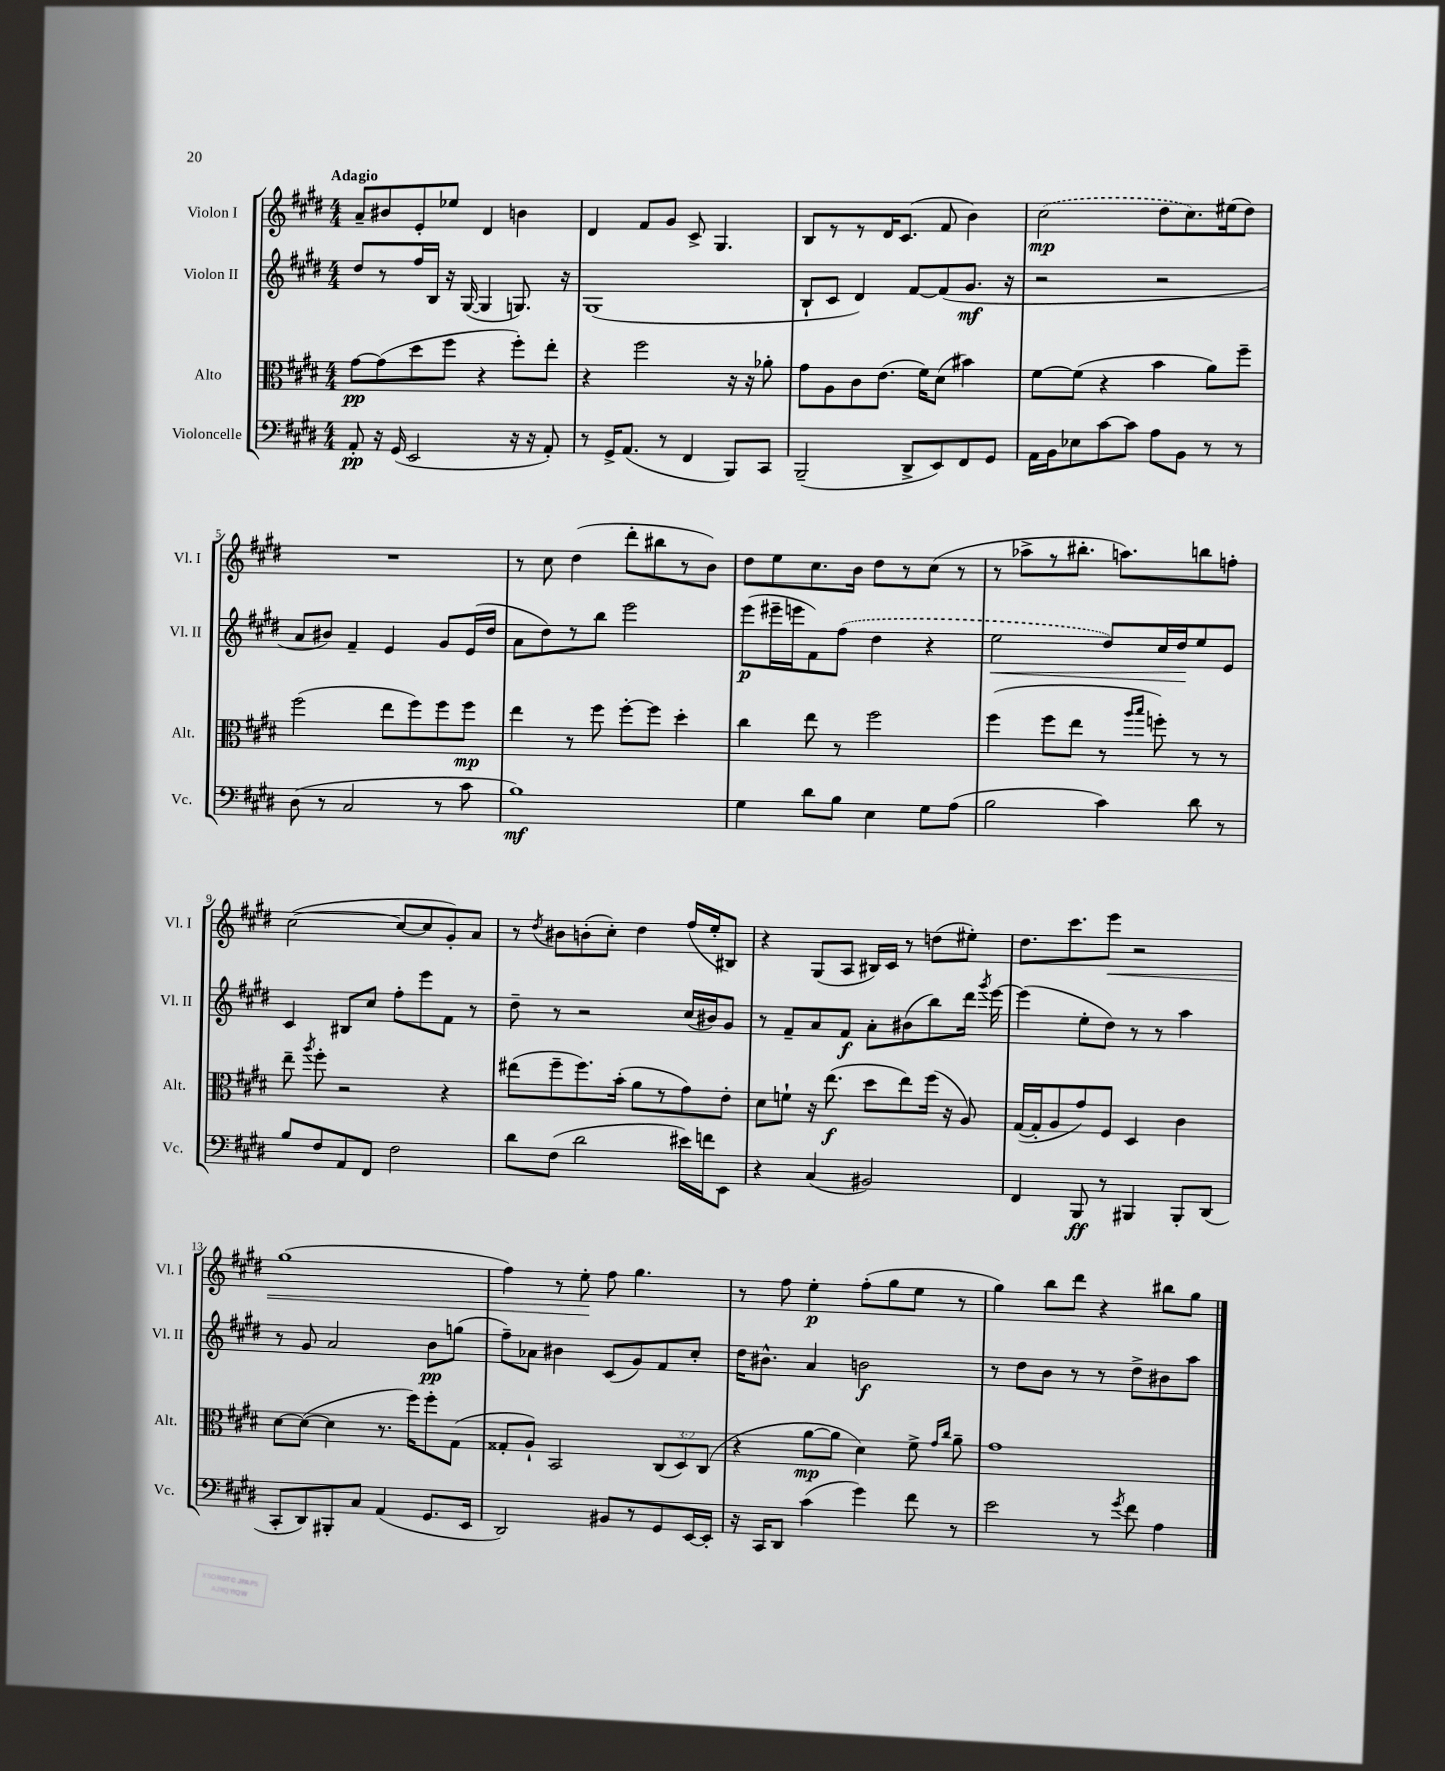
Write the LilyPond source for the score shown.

<<
\new StaffGroup <<
\new Staff = "s0" \with { instrumentName = "Violon I" shortInstrumentName = "Vl. I" } {
    \clef treble \key e \major \numericTimeSignature \time 4/4 \tempo "Adagio"
    \autoBeamOff a'8[-- bis'8 e'8-. ees''8] dis'4 b'4 |
    dis'4 fis'8[ gis'8] cis'8-> gis4. |
    b8[ r8 r8 dis'16 cis'8.]( fis'8 b'4) |
    \once \slurDashed cis''2\mp( dis''8[ cis''8.) eis''16( dis''8]) |
    R1 |
    r8 cis''8 dis''4( dis'''8[-. bis''8 r8 b'8]) |
    dis''8[ e''8 cis''8. b'16] dis''8[ r8 cis''8]( r8 |
    r8 aes''8[-> r8 bis''8.]-. a''8.[) b''8 f''8]-. |
    cis''2~( cis''8[~ cis''8 gis'8-.) a'8] |
    r8 \acciaccatura { dis''8 } bis'8[ b'8-.( cis''8]-.) dis''4 fis''16[( e''16-. bis8]) |
    r4 gis8[( a8] bis16[) cis'16] r8 d''8[( eis''8]-.) |
    dis''8.[ cis'''8. e'''8]\< r2 |
    gis''1( |
    fis''4) r8 e''8-.\! fis''8 gis''4. |
    r8 fis''8 e''4-.\p fis''8[-.( gis''8 e''8] r8 |
    gis''4) b''8[ dis'''8] r4 bis''8[ gis''8] \bar "|." |
}
\new Staff = "s1" \with { instrumentName = "Violon II" shortInstrumentName = "Vl. II" } {
    \clef treble \key e \major \numericTimeSignature \time 4/4
    \autoBeamOff dis''8[ r8 fis''16 b16] r16 gis16~( gis4 g8.) r16 |
    gis1( |
    b8[-! cis'8] dis'4) fis'8[~ fis'8( gis'8.]\mf r16 |
    r2 r2 |
    a'8[ bis'8]) fis'4-- e'4 gis'8[ e'16( dis''16] |
    a'8[ dis''8) r8 b''8] e'''2 |
    e'''8[\p( eis'''16-- e'''16 fis'8) \once \slurDashed fis''8]( dis''4 r4 |
    e''2\< dis''8[) cis''16 dis''16\! e''8 e'8] |
    cis'4 bis8[ cis''8] fis''8[-. e'''8 fis'8] r8 |
    dis''8-- r8 r2 cis''16[( bis'16) gis'8] |
    r8 fis'8[-- a'8 fis'8]\f a'8[-. bis'8( b''8) dis'''16] \acciaccatura { gis'''8 } e'''16~ |
    e'''4( e''8[-. dis''8]) r8 r8 a''4 |
    r8 gis'8 a'2 b'8[\pp g''8]( |
    fis''8[--) aes'8] bis'4 cis'8[( gis'8) fis'8 cis''8]-. |
    dis''16[ bis'8.]-^ a'4 b'2\f |
    r8 dis''8[ b'8] r8 r8 dis''8[-> bis'8 a''8] \bar "|." |
}
\new Staff = "s2" \with { instrumentName = "Alto" shortInstrumentName = "Alt." } {
    \clef alto \key e \major \numericTimeSignature \time 4/4 \override Staff.TupletNumber.text = #tuplet-number::calc-fraction-text
    \autoBeamOff gis'8[~\pp gis'8( dis''8 fis''8] r4 fis''8[-.) e''8]-. |
    r4 fis''2 r16 r16 aes'8-. |
    gis'8[ a8 cis'8 e'8.]( fis'16[) dis'8]( bis'4) |
    fis'8[~ fis'8]( r4 b'4 a'8[) fis''8]-- |
    fis''2( e''8[ fis''8) fis''8 fis''8]\mp |
    e''4 r8 fis''8 fis''8[~-. fis''8] dis''4-. |
    cis''4 e''8 r8 fis''2 |
    fis''4( fis''8[ e''8] r8 \grace { a''16[ b''16] } f''8-.) r8 r8 |
    e''8-- \acciaccatura { a''8 } fis''8-. r2 r4 |
    eis''8[( fis''8-- fis''8.) b'16]-.( a'8[ r8 gis'8) e'8]-. |
    dis'8[ f'8]-! r16 e''8.\f( dis''8[ e''8) fis''16]( r16 a8) |
    gis16[~( gis16-. a8 gis'8) fis8] dis4 cis'4 |
    dis'8[~ dis'8]~( dis'4 r8. fis''16[) fis''8-. gis8]( |
    gisis8[-. a8]-!) b,2 \tuplet 3/2 { cis8[( dis8) cis8]( } |
    r4 a'8[~\mp a'8] dis'4) fis'8-> \grace { gis'16[ cis''16] } a'8-- |
    gis'1 \bar "|." |
}
\new Staff = "s3" \with { instrumentName = "Violoncelle" shortInstrumentName = "Vc." } {
    \clef bass \key e \major \numericTimeSignature \time 4/4
    \autoBeamOff a,8-.\pp r16 gis,16( e,2 r16 r16 a,8-.) |
    r8 gis,16[-> a,8.]( r8 fis,4 b,,8[) cis,8] |
    b,,2--( dis,8[-> e,8) fis,8 gis,8] |
    a,16[ b,16 ees8 cis'8~ cis'8] a8[ b,8] r8 r8 |
    dis8( r8 cis2 r8 cis'8 |
    b1\mf) |
    gis4 dis'8[ b8] e4 gis8[ a8]( |
    b2 cis'4) dis'8 r8 |
    b8[ fis8 a,8 fis,8] fis2 |
    dis'8[ fis8]( dis'2 eis'16[) f'16 e,8] |
    r4 cis4( bis,2) |
    fis,4 b,,8\ff r8 bis,,4 bis,,8[-. dis,8]( |
    cis,8[-. dis,8) bis,,8-. cis8] a,4( gis,8.[ e,16] |
    dis,2) bis,8[ r8 gis,8 e,16~ e,16]-. |
    r16 cis,16[ dis,8] cis'4( gis'4) fis'8 r8 |
    e'2 r8 \acciaccatura { gis'8 } fis'8 a4 \bar "|." |
}
>>
>>
